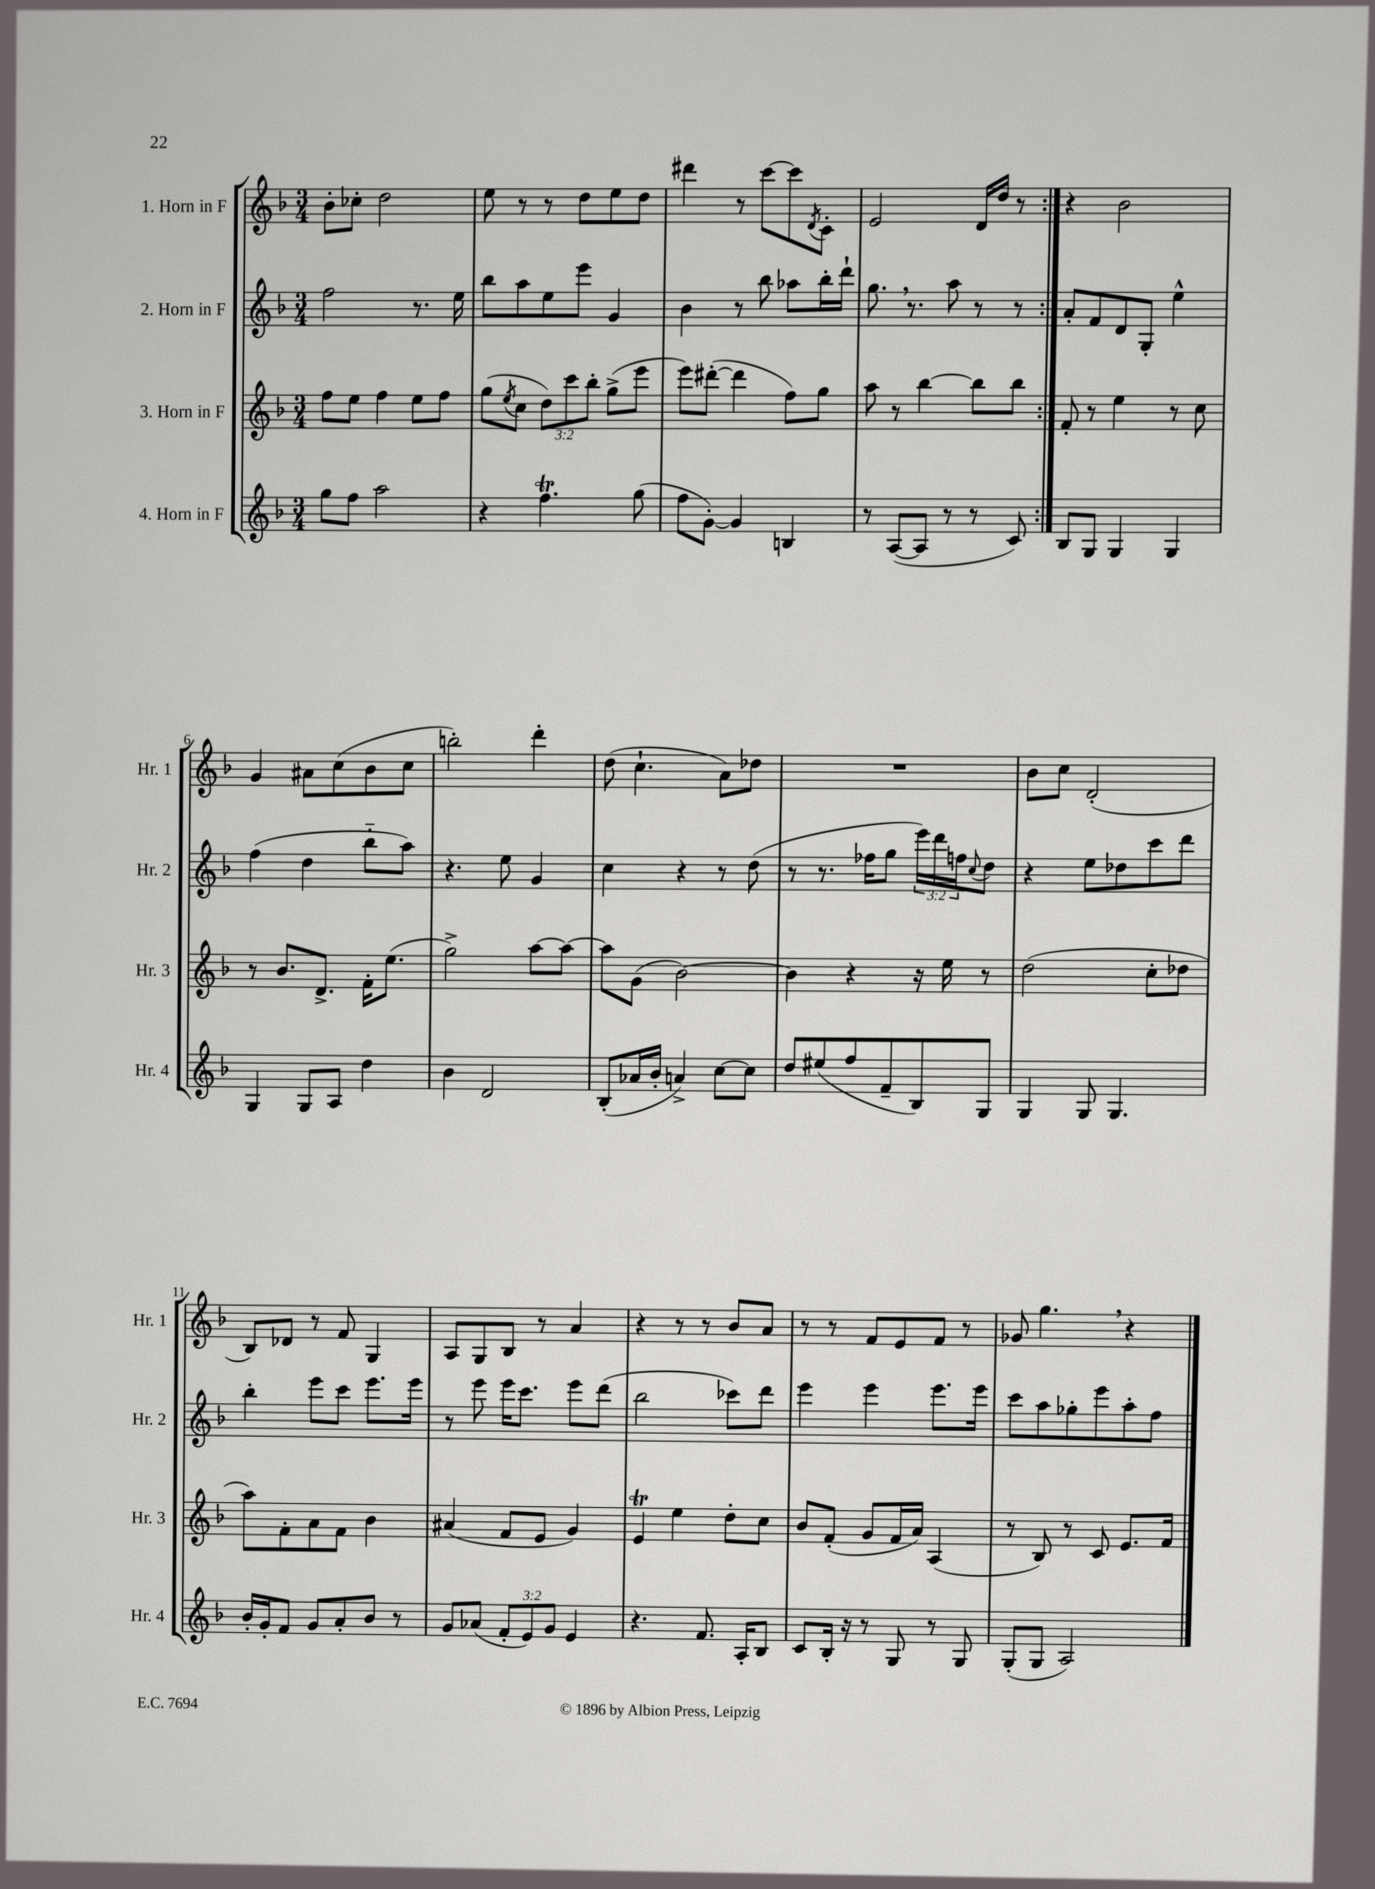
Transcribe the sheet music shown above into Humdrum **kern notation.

**kern	**kern	**kern	**kern
*part4	*part3	*part2	*part1
*staff4	*staff3	*staff2	*staff1
*I"4. Horn in F	*I"3. Horn in F	*I"2. Horn in F	*I"1. Horn in F
*I'Hr. 4	*I'Hr. 3	*I'Hr. 2	*I'Hr. 1
*clefG2	*clefG2	*clefG2	*clefG2
*k[b-]	*k[b-]	*k[b-]	*k[b-]
*M3/4	*M3/4	*M3/4	*M3/4
=1	=1	=1	=1
8gg\L	8ff\L	2ff\	8b-'\L
8ff\J	8ee\J	.	8cc-X'\J
2aa\	4ff\	.	2dd\
.	8ee\L	8.r	.
.	8ff\J	.	.
.	.	16ee\	.
=2	=2	=2	=2
4r	(8gg\L	8bb-\L	8ee\
.	8qee/	.	.
.	8cc\J	8aa\	8r
4.ffT\	12dd\L)	8ee\	8r
.	12ccc\	.	.
.	.	8eee\J	8dd\L
.	12bb-'\J	.	.
.	(8gg^\L	4g/	8ee\
(8gg\	8eee\J	.	8dd\J
=3	=3	=3	=3
8ff\L	8eee\L)	4b-\	4ddd#X\
[8g'\J)	([8ddd#X'\J	.	.
4g/]	4ddd#\]	8r	8r
.	.	8bb-\	[8ccc\L
4Bn/	8ff\L)	8aa-X\L	8ccc\]
.	.	.	8qd/
.	8gg\J	16bb-'\L	8c'\J
.	.	16ddd`\JJ	.
=4	=4	=4	=4
8r	8aa\	8.gg,\	2e/
([8A/L	8r	.	.
.	.	8.r	.
8A/J]	[4bb-\	.	.
8r	.	8aa\	.
8r	8bb-\L]	8r	16d/LL
.	.	.	16dd/JJ
8c/)	8bb-\J	8r	8r
=5:|!	=5:|!	=5:|!	=5:|!
8B-/L	8f'/	8a'/L	4r
8G/J	8r	8f/	.
4G/	4ee\	8d/	2b-\
.	.	8G'/J	.
4G/	8r	4ee^^\	.
.	8cc\	.	.
!!LO:LB:g=z
=6	=6	=6	=6
4G/	8r	(4ff\	4g/
.	8.b-/L	.	.
8G/L	.	4dd\	8a#X\L
.	8.d^/J	.	.
8A/J	.	.	(8cc\
4dd\	16f'\KL	8bb-\L	8b-\
.	(8.ee\J	.	.
.	.	8aa\J)	8cc\J
=7	=7	=7	=7
4b-\	2gg^\)	4.r	2bbn'\)
2d/	.	.	.
.	.	8ee\	.
.	[8aa\L	4g/	4ddd'\
.	8aa\J_	.	.
=8	=8	=8	=8
(8B-'/L	8aa\L]	4cc\	(8dd\
16a-X/L	(8g\J	.	4.cc`\
16b-'/JJ	.	.	.
4an^/)	[2b-\)	4r	.
[8cc\L	.	8r	8a\L)
8cc\J]	.	(8dd\	8dd-X\J
=9	=9	=9	=9
8dd/L	4b-\]	8r	2.r
(8ee#X/	.	8.r	.
8ff/	4r	.	.
.	.	16ff-X\KL	.
8f~/	.	8gg\J	.
8B-/)	16r	24eee\LL)	.
.	.	24ddd\	.
.	16ee\	.	.
.	.	24ffn\J	.
.	.	8qqcc/	.
8G/J	8r	8dd\J	.
=10	=10	=10	=10
4G/	(2dd\	4r	8b-\L
.	.	.	8cc\J
8G/	.	8ee\L	(2d'/
4.G/	.	8dd-X\	.
.	8cc'\L	8ccc\	.
.	8dd-X\J	8ddd\J	.
!!LO:LB:g=z
=11	=11	=11	=11
16b-'/LL	8aa\L)	4bb-'\	8B-/L)
16g'/J	.	.	.
8f/J	8f'\	.	8d-X/J
8g/L	8a\	8eee\L	8r
8a'/	8f\J	8ccc\J	8f/
8b-/J	4b-\	8.eee\L	4G/
8r	.	.	.
.	.	16eee\Jk	.
=12	=12	=12	=12
8g/L	(4a#X/	8r	8A/L
(8a-X/J	.	8eee\	8G/
12f'/L	8f/L	16eee\KL	8B-/J
.	.	8.ccc\J	.
12e/)	.	.	.
.	8e/J	.	8r
12g/J	.	.	.
4e/	4g/)	8eee\L	4a/
.	.	(8ddd\J	.
=13	=13	=13	=13
4.r	4et/	2bb-\	4r
.	4ee\	.	8r
8.f/	.	.	8r
.	8dd'\L	8ccc-X\L)	8b-/L
16A'/KL	.	.	.
8B-/J	8cc\J	8ddd\J	8a/J
=14	=14	=14	=14
8c/L	8b-/L	4eee\	8r
16B-'/Jk	(8f'/J	.	8r
16r	.	.	.
8r	8g/L	4eee\	8f/L
8G/	16f/L	.	8e/
.	16a/JJ)	.	.
8r	(4A/	8.eee\L	8f/J
8G/	.	.	8r
.	.	16eee\Jk	.
=15	=15	=15	=15
(8G'/L	8r	8ccc\L	8g-X/
8G/J	8B-/)	8aa\	4.gg,\
2A/)	8r	8gg-X'\	.
.	8c/	8eee\	.
.	8.e/L	8aa'\	4r
.	.	8ff\J	.
.	16f/Jk	.	.
==	==	==	==
*-	*-	*-	*-
